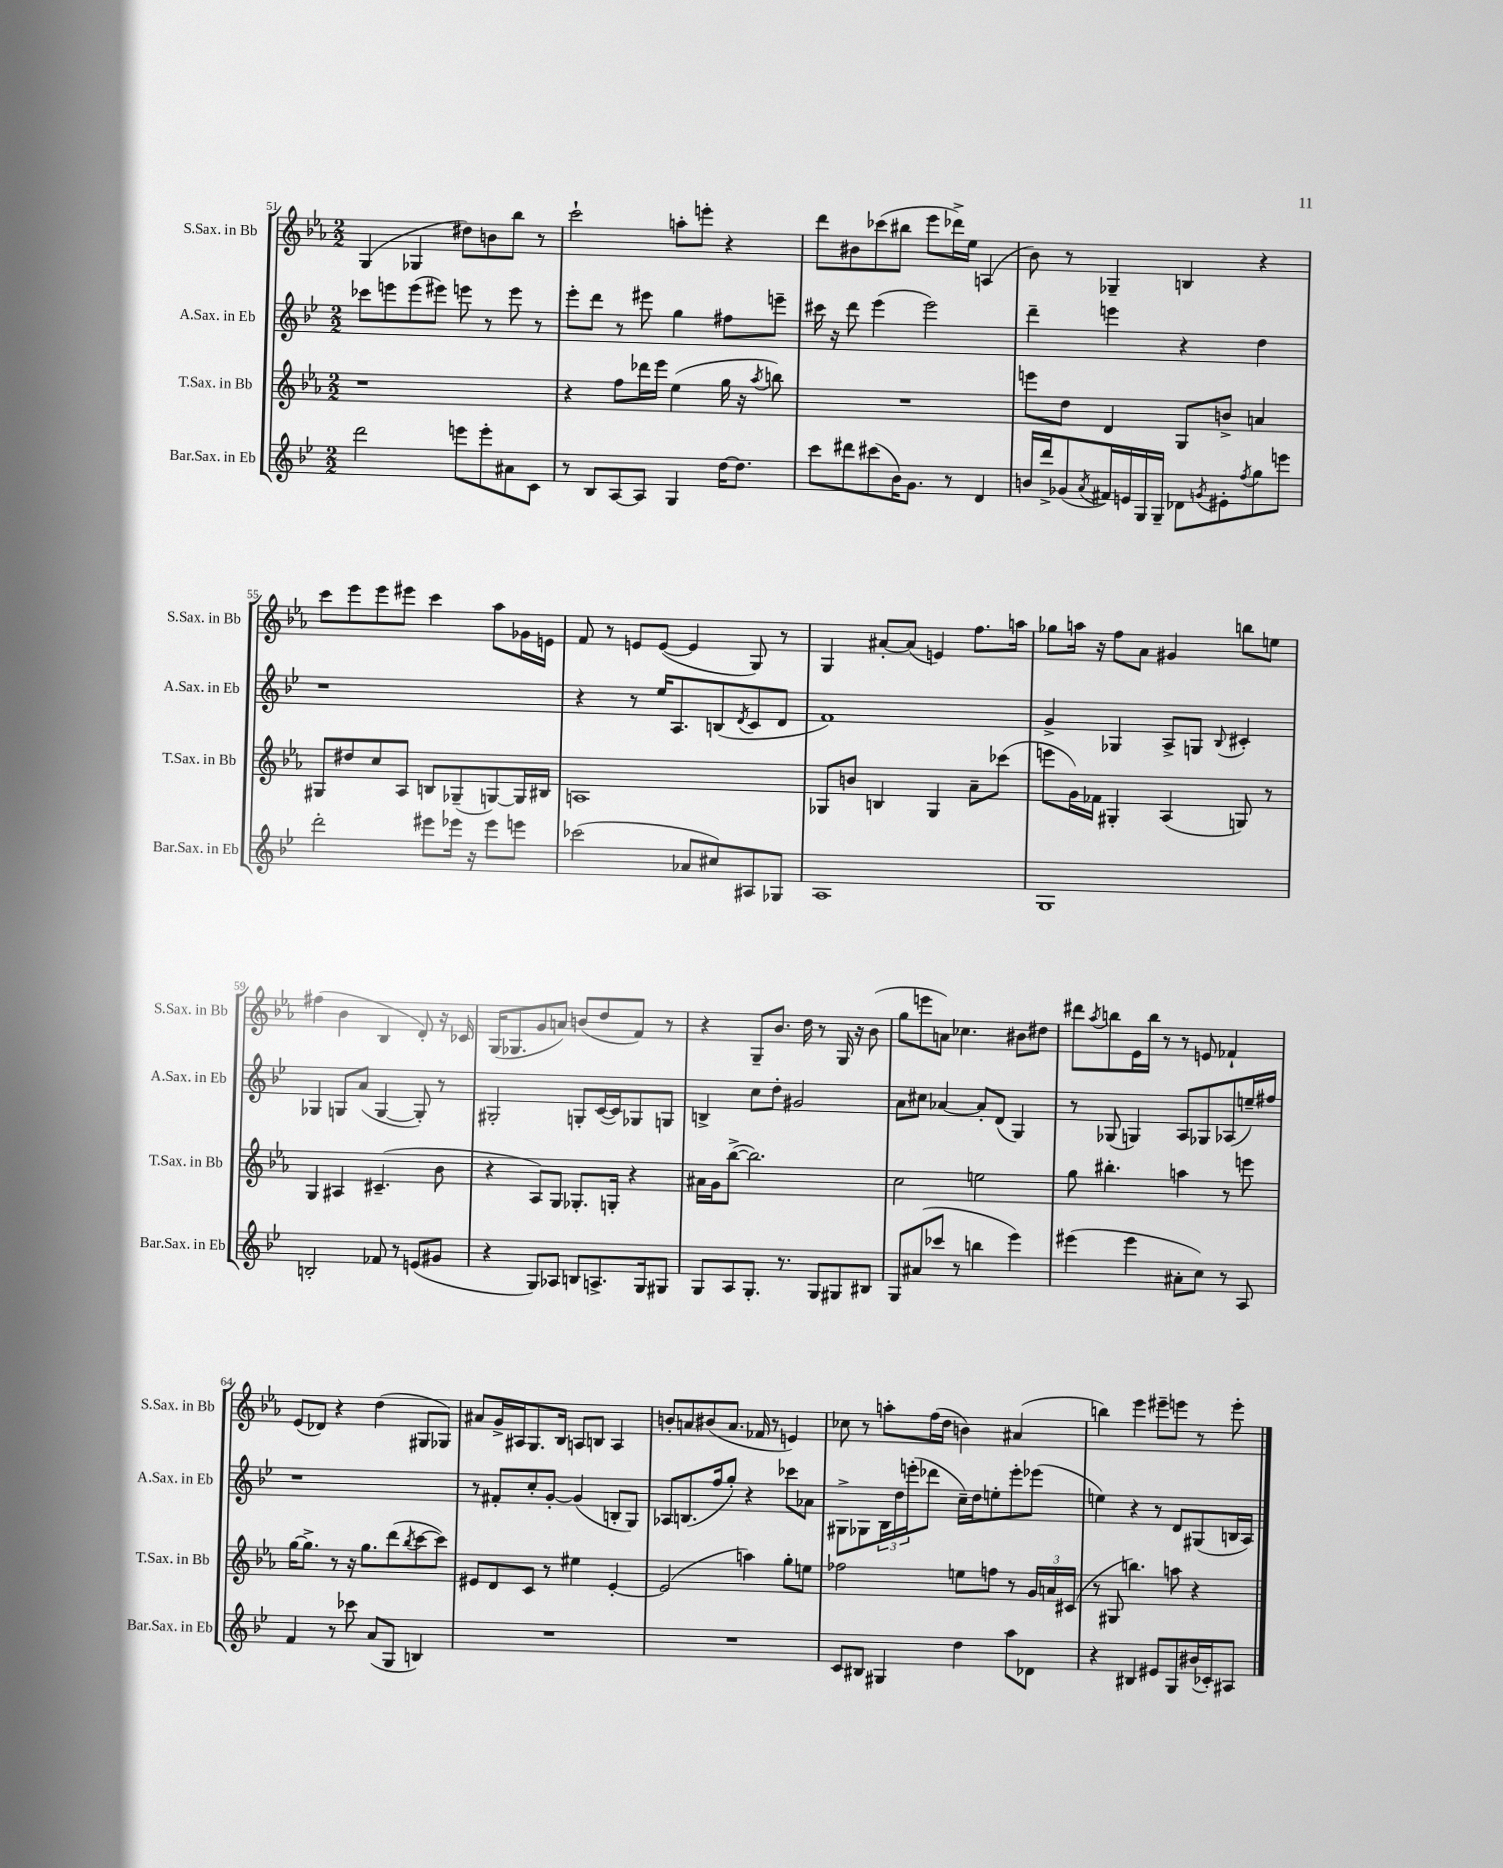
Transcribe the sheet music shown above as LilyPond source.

<<
\new StaffGroup <<
\new Staff = "s0" \with { instrumentName = "S.Sax. in Bb" shortInstrumentName = "S.Sax. in Bb" } {
    \clef treble \key ees \major \numericTimeSignature \time 2/2
    g4( ges4 dis''8) b'8 bes''8 r8 |
    c'''2-! a''8-. e'''8-. r4 |
    d'''8 bis'8 ces'''8( bis''8 ees'''8 des'''16->) ees''16 a4( |
    bes'8) r8 ges4-- b4 r4 |
    c'''8 ees'''8 ees'''8 eis'''8 c'''4 aes''8 ges'16 e'16 |
    f'8 r8 e'8 e'8~( e'4 g8) r8 |
    g4 ais'8~-. ais'8( e'4) f''8. a''16 |
    ges''8 a''16 r16 f''8 aes'8 gis'4 b''8 e''8 |
    fis''4( bes'4 bes4 d'8-.) r16 ces'16 |
    g16( ges8. g'8 a'8) b'8( d''8 f'8) r8 |
    r4 g8-- bes'8. d''16 r8 g16 r16 bes'8( |
    g''8 e'''8 a'8) ces''4. bis'8 dis''8 |
    dis'''8 \acciaccatura { aes''8 } b''8 ees'16 b''16 r8 r8 e'8 fes'4-! |
    ees'8( des'8) r4 d''4( gis8 ges8) |
    ais'8 g'16-> ais16 g8. bes16 a8 b8 a4 |
    b'8-. a'8 bis'8( a'8. fes'16 r8 e'4) |
    ces''8 r8 a''8-. f''16( d''16 b'4) ais'4( |
    b''4) ees'''4 eis'''8-- e'''8 r8 e'''8-. \bar "|." |
}
\new Staff = "s1" \with { instrumentName = "A.Sax. in Eb" shortInstrumentName = "A.Sax. in Eb" } {
    \clef treble \key bes \major \numericTimeSignature \time 2/2
    ces'''8 e'''8 e'''8( eis'''8) e'''8 r8 e'''8 r8 |
    ees'''8-. d'''8 r8 eis'''8 g''4 fis''8 e'''8-- |
    cis'''16 r16 d'''8 ees'''4( ees'''2) |
    d'''4-- e'''4 r4 d''4 |
    r1 |
    r4 r8 ees''16 a8. b8( \acciaccatura { d'8 } c'8 d'8 |
    f'1) |
    g'4-> ges4 a8-> g8 \appoggiatura { bes8 } cis'4-. |
    ges4 g8 a'8( g4~ g8-.) r8 |
    gis2-. g8-. c'16~( c'16) ges8 g8 |
    b4-> c''8 d''8-. gis'2 |
    a'8 cis''8 aes'4~ aes'8-. d'8( g4) |
    r8 ges8( g4) a8 ges8 aes8( e''16--) fis''16 |
    r1 |
    r8 fis'8-. c''8-. g'8~-. g'4( b8-. g8) |
    aes8 b8.( f''16 g''8-.) r4 ces'''8 aes'8 |
    gis8-> ges8 \tuplet 3/2 { bes16 d''16 e'''16-.( } des'''8 c''16--) d''16 e''8-. e'''8-. ees'''8( |
    e''4) r4 r8 d'8 gis8( b16 a16) \bar "|." |
}
\new Staff = "s2" \with { instrumentName = "T.Sax. in Bb" shortInstrumentName = "T.Sax. in Bb" } {
    \clef treble \key ees \major \numericTimeSignature \time 2/2
    r1 |
    r4 f''8 des'''16 ees'''16 ees''4( g''16 r16 \acciaccatura { aes''8 } b''8) |
    R1 |
    e'''8 d''8 d'4 g8 b'8-> a'4 |
    gis8 dis''8 c''8 aes8 b8 ges8--( g8~) g16 bis16 |
    a1 |
    ges8 b'8 b4 ges4 aes'8-- ces'''8( |
    e'''8 g'16) fes'16 gis4-. aes4( g8) r8 |
    g4 ais4 cis'4.--( bes'8 |
    r4 aes8) g8 ges8.-. g16-. r4 |
    ais'16 g'16 bes''8~->( bes''2.) |
    c''2 e''2 |
    g''8 bis''4.-. a''4 r8 e'''8 |
    g''16~ g''8.-> r8 r16 g''8. d'''8( \acciaccatura { bes''8 } c'''8~ c'''8) |
    eis'8 d'8 c'8 r8 eis''4 eis'4~-. |
    eis'2( a''4) g''8-. e''8 |
    fes''2 e''8 f''8 r8 \tuplet 3/2 { g'16 a'16 cis'16( } |
    r8 gis8 b''4.) a''8 r4 \bar "|." |
}
\new Staff = "s3" \with { instrumentName = "Bar.Sax. in Eb" shortInstrumentName = "Bar.Sax. in Eb" } {
    \clef treble \key bes \major \numericTimeSignature \time 2/2
    d'''2 e'''8 e'''8-. ais'8 c'8 |
    r8 bes8 a8~ a8 g4 d''16~ d''8. |
    c'''8 dis'''8 cis'''8( bes'16) g'8. r8 d'4 |
    b'16 d'''16-> ges'8( \acciaccatura { a'8 } fis'16) e'16 g16 g16-- des'8 \acciaccatura { g'8 } eis'8-. \acciaccatura { f''8 } g''8 e'''8 |
    d'''2-. eis'''8 ees'''16 r16 ees'''8 e'''8 |
    ces'''2( aes'8 cis''8) ais8 ges8 |
    a1 |
    g1 |
    b2-. fes'8 r8 e'8( gis'8 |
    r4 g8) aes8 b8 a8.-> g16 gis8 |
    g8 a8 g8.-. r8. g8 gis8 bis8 |
    g8 ais'8( ces'''8 r8 b''4 ees'''4) |
    eis'''4( eis'''4 ais'8-. c''8) r8 a8 |
    f'4 r8 ces'''8 a'8( g8 b4) |
    R1 |
    R1 |
    c'8 bis8 gis4 d''4 a''8 des'8 |
    r4 bis4 eis'8 g8 bis'16( ces'16-.) ais8 \bar "|." |
}
>>
>>
\layout { \context { \Score currentBarNumber = #51 } }
